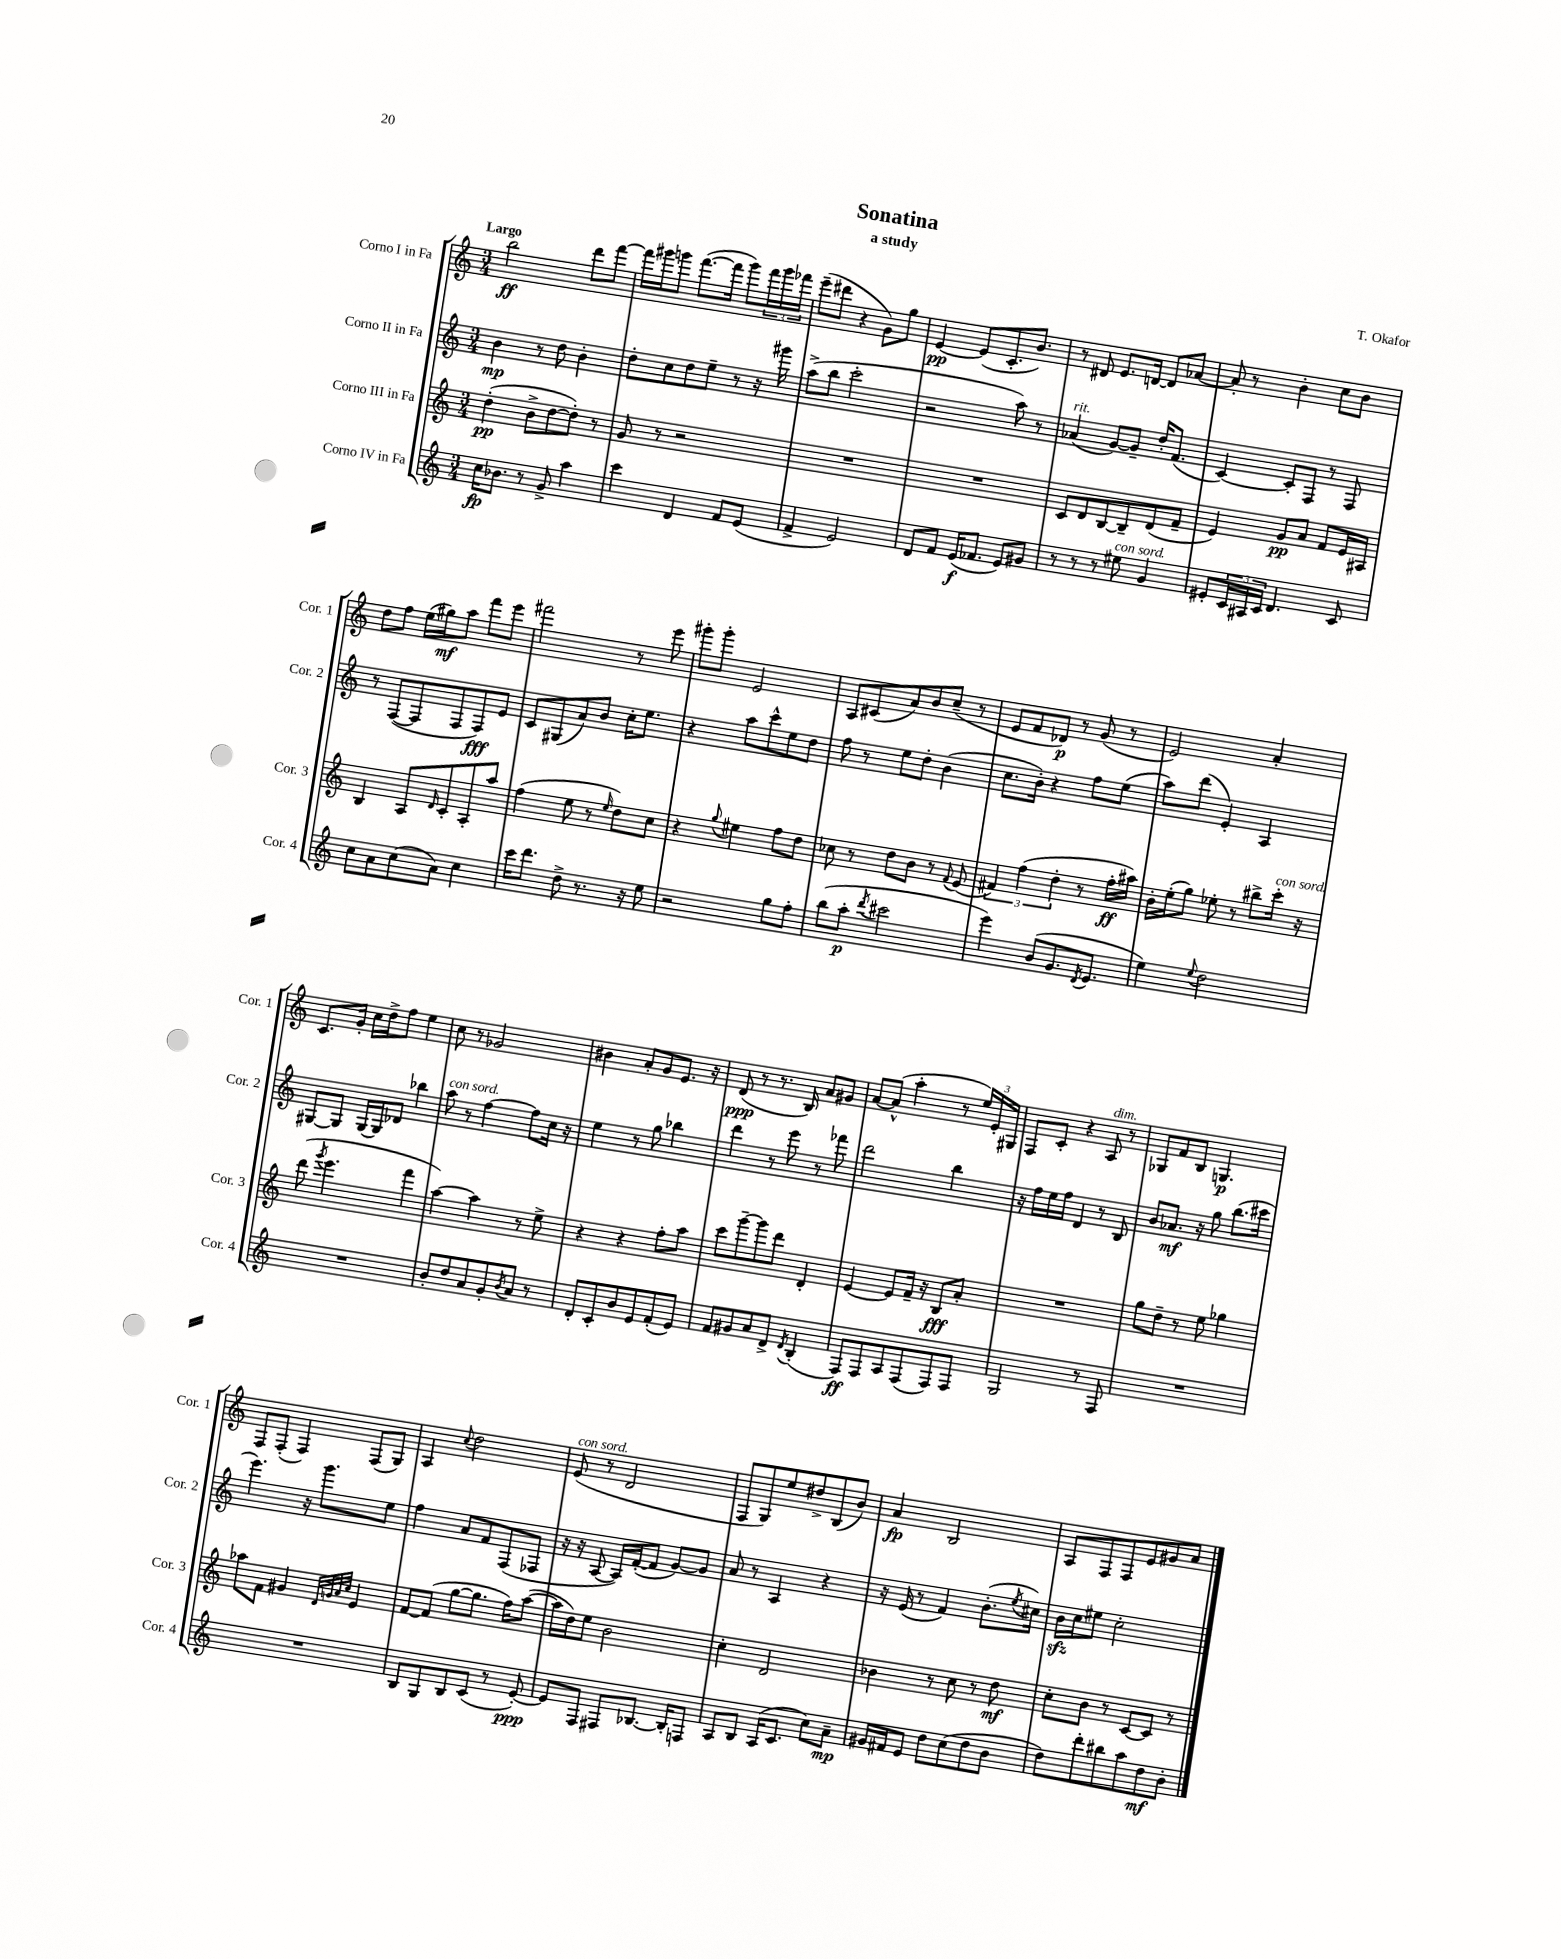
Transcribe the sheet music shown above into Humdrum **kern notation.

**kern	**kern	**kern	**kern
*staff4	*staff3	*staff2	*staff1
*clefG2	*clefG2	*clefG2	*clefG2
*k[]	*k[]	*k[]	*k[]
*M3/4	*M3/4	*M3/4	*M3/4
16cc	(4dd'	4b	2bb
8.b-	.	.	.
8r	8b^	8r	.
8g^	[8dd	8dd	.
4aa	8dd'])	4b'	8ddd
.	8r	.	[8fff
=	=	=	=
4ccc	8g	8dd'	16fff]
.	.	.	16ggg#
.	8r	8cc	8ggg
4d	2r	8dd	([8.fff
.	.	8ee~	.
.	.	.	16fff]
8f	.	8r	8ggg)
(8e	.	16r	24fff
.	.	.	24ggg
.	.	16ggg#	.
.	.	.	24fff-
=	=	=	=
4f^	2.r	(8aa^	(8eee~
.	.	8bb	8ddd#
2e)	.	2ccc'	4r
.	.	.	8g)
.	.	.	8gg
=	=	=	=
8d	2.r	2r	[4e
8f	.	.	.
(16e	.	.	(8e]
8.f-	.	.	.
.	.	.	8.c'
8e)	.	8aa)	.
.	.	.	8.b)
8g#	.	8r	.
=	=	=	=
8r	8c	(4a-	8r
8r	8d	.	8d#
8r	[8B	[8g)	8.e
8ee#	8B~]	8g~]	.
.	.	.	[16d
4g	(8d	16dd'	8d]
.	.	(8.f	.
.	8f~	.	[8a-
=	=	=	=
8e#'	4e)	[4c)	8a-']
24c	.	.	8r
24A#	.	.	.
24c	.	.	.
4.d	8g	8c']	4b'
.	8a	8F	.
.	8f	8r	8cc
8c	16e	8F	8b
.	16A#	.	.
=	=	=	=
8cc	4B	8r	8dd
8a	.	([8F	8ff
(8cc	8A	8F]	(16ee
.	.	.	16gg#)
.	16qqd	.	.
8a)	8c'	8F	8aa
4cc	8A'	8F)	8fff
.	8aa	8e	8eee
=	=	=	=
16ccc	(4ff	8c	2fff#
8.ddd	.	.	.
.	.	(8G#	.
8dd^	8ee	8a)	.
8.r	8r	8b	.
.	16qqee	.	.
.	8dd)	16cc'	8r
16r	.	8.ee	.
8ee	8cc	.	8eee
=	=	=	=
2r	4r	4r	8ggg#'
.	.	.	8ggg#'
.	8qqgg	.	.
.	4ee#	8aa	2e
.	.	8ccc^^	.
8gg	8ff	8ee	.
8ff'	8dd	8dd	.
=	=	=	=
(8bb	8cc-	8ff	8A
8aa'	8r	8r	(8c#
8qddd	.	.	.
2ccc#	8dd	8ee	8a)
.	8b	8dd'	8b
.	8r	(4b	(8cc~
.	8qqf	.	.
.	(8e	.	8r
=	=	=	=
4eee)	6f#)	8.cc	8e
.	.	.	8f
.	(6ff	.	.
.	.	16b')	.
(8b	.	4r	8d-)
.	6dd'	.	.
8.g	.	.	8r
.	8r	8ff	(8g
8qd	.	.	.
8.e	.	.	.
.	16ff'	(8ee	8r
.	16aa#)	.	.
=	=	=	=
4ee)	16b'	8aa)	2e)
.	(16ee'	.	.
.	8gg)	(8ddd	.
8qqee	.	.	.
2dd	8ee-'	4e')	.
.	8r	.	.
.	8bb#^	4A	4a'
.	16ccc'	.	.
.	16r	.	.
=	=	=	=
2.r	(8ddd	[8G#	8.c
.	8qggg	.	.
.	4.eee	8G#]	.
.	.	.	16g'
.	.	[16G#	16cc
.	.	16G#]	16dd^
.	.	8d-	8ff
.	4fff	4bb-	4ee
=	=	=	=
8b'	[4aa)	8aa	8cc
8dd	.	8r	8r
8a	4aa]	[4ff	2g-
8g'	.	.	.
8qb	.	.	.
8a	8r	8ff]	.
8r	8ee^	16cc	.
.	.	16r	.
=	=	=	=
8d'	4r	4ee	4b#
8c'	.	.	.
8b	4r	8r	8a'
8e	.	8gg	8g
(8f'	8ff'	4bb-	8.e
8e)	8aa	.	.
.	.	.	16r
=	=	=	=
8f	8ccc	4ddd	(8d
8g#	[8ggg~	.	8r
8a	8ggg]	8r	8.r
8d^	8ddd	8eee	.
.	.	.	16B)
8qd	.	.	.
(4B'	4d'	8r	8a
.	.	8fff-	8g#
=	=	=	=
8F)	[4e	2ddd	[8a
8F	.	.	(8a^^]
8A	8e]	.	4aa'
(8F	16f~	.	.
.	16r	.	.
8F)	8B	4bb	8r
8F	8a'	.	24ee)
.	.	.	24e'
.	.	.	24G#
=	=	=	=
2G	2.r	16r	8F
.	.	16ff	.
.	.	16ee	8c'
.	.	16ff	.
.	.	4d	4r
8r	.	8r	8A
8F	.	8B	8r
=	=	=	=
2.r	8gg	8b	8G-
.	8dd~	8.a-	8f
.	8r	.	8B
.	.	16r	.
.	8ee	8gg	4.G
.	4gg-	(8.bb	.
.	.	16ccc#	.
=	=	=	=
2.r	8aa-	4.eee)	8F
.	8f	.	(8F'
.	4g#	.	4F)
.	.	16r	.
.	.	8.ggg	.
.	32qqd	.	.
.	32qqg	.	.
.	32qqa	.	.
.	32qqcc	.	.
.	4e	.	(8F
.	.	8ee	8G)
=	=	=	=
8B	[8f	4ff	4A
8G	(8f]	.	.
.	.	.	8qqcc
8B	[8gg	8a	2dd
(8c	8.gg]	8f	.
8r	.	(8F	.
.	16ff)	.	.
[8e')	([8aa	8F-	.
=	=	=	=
8e]	16aa]	16r	(8e
.	16dd)	16r	.
8F	8ee	[8A	8r
8F#	2b	16A])	2d
.	.	([16f'	.
[8.B-	.	8f]	.
.	.	[8g)	.
16B-']	.	.	.
8F	.	8g]	.
=	=	=	=
8A	4cc'	8a	8F
8B	.	8r	8G)
(16A	2d	4A	8ee
8.c	.	.	.
.	.	.	8dd#^
8cc)	.	4r	(8B
8a~	.	.	8b)
=	=	=	=
16g#	4b-	16r	4a
16f#	.	(16e	.
8e	.	8r	.
8dd	8r	4f)	2B
(8cc	8cc	.	.
8dd	8r	(8.b'	.
8b	8dd	.	.
.	.	8qee	.
.	.	16cc#)	.
=	=	=	=
8dd)	8cc'	16b	8A
.	.	16cc	.
8ddd'	8b	8ee#	8F
8bb#	8r	2cc'	8F
8aa	[8c	.	8e
8dd	8c]	.	8g#
8b'	8r	.	8a
==	==	==	==
*-	*-	*-	*-
